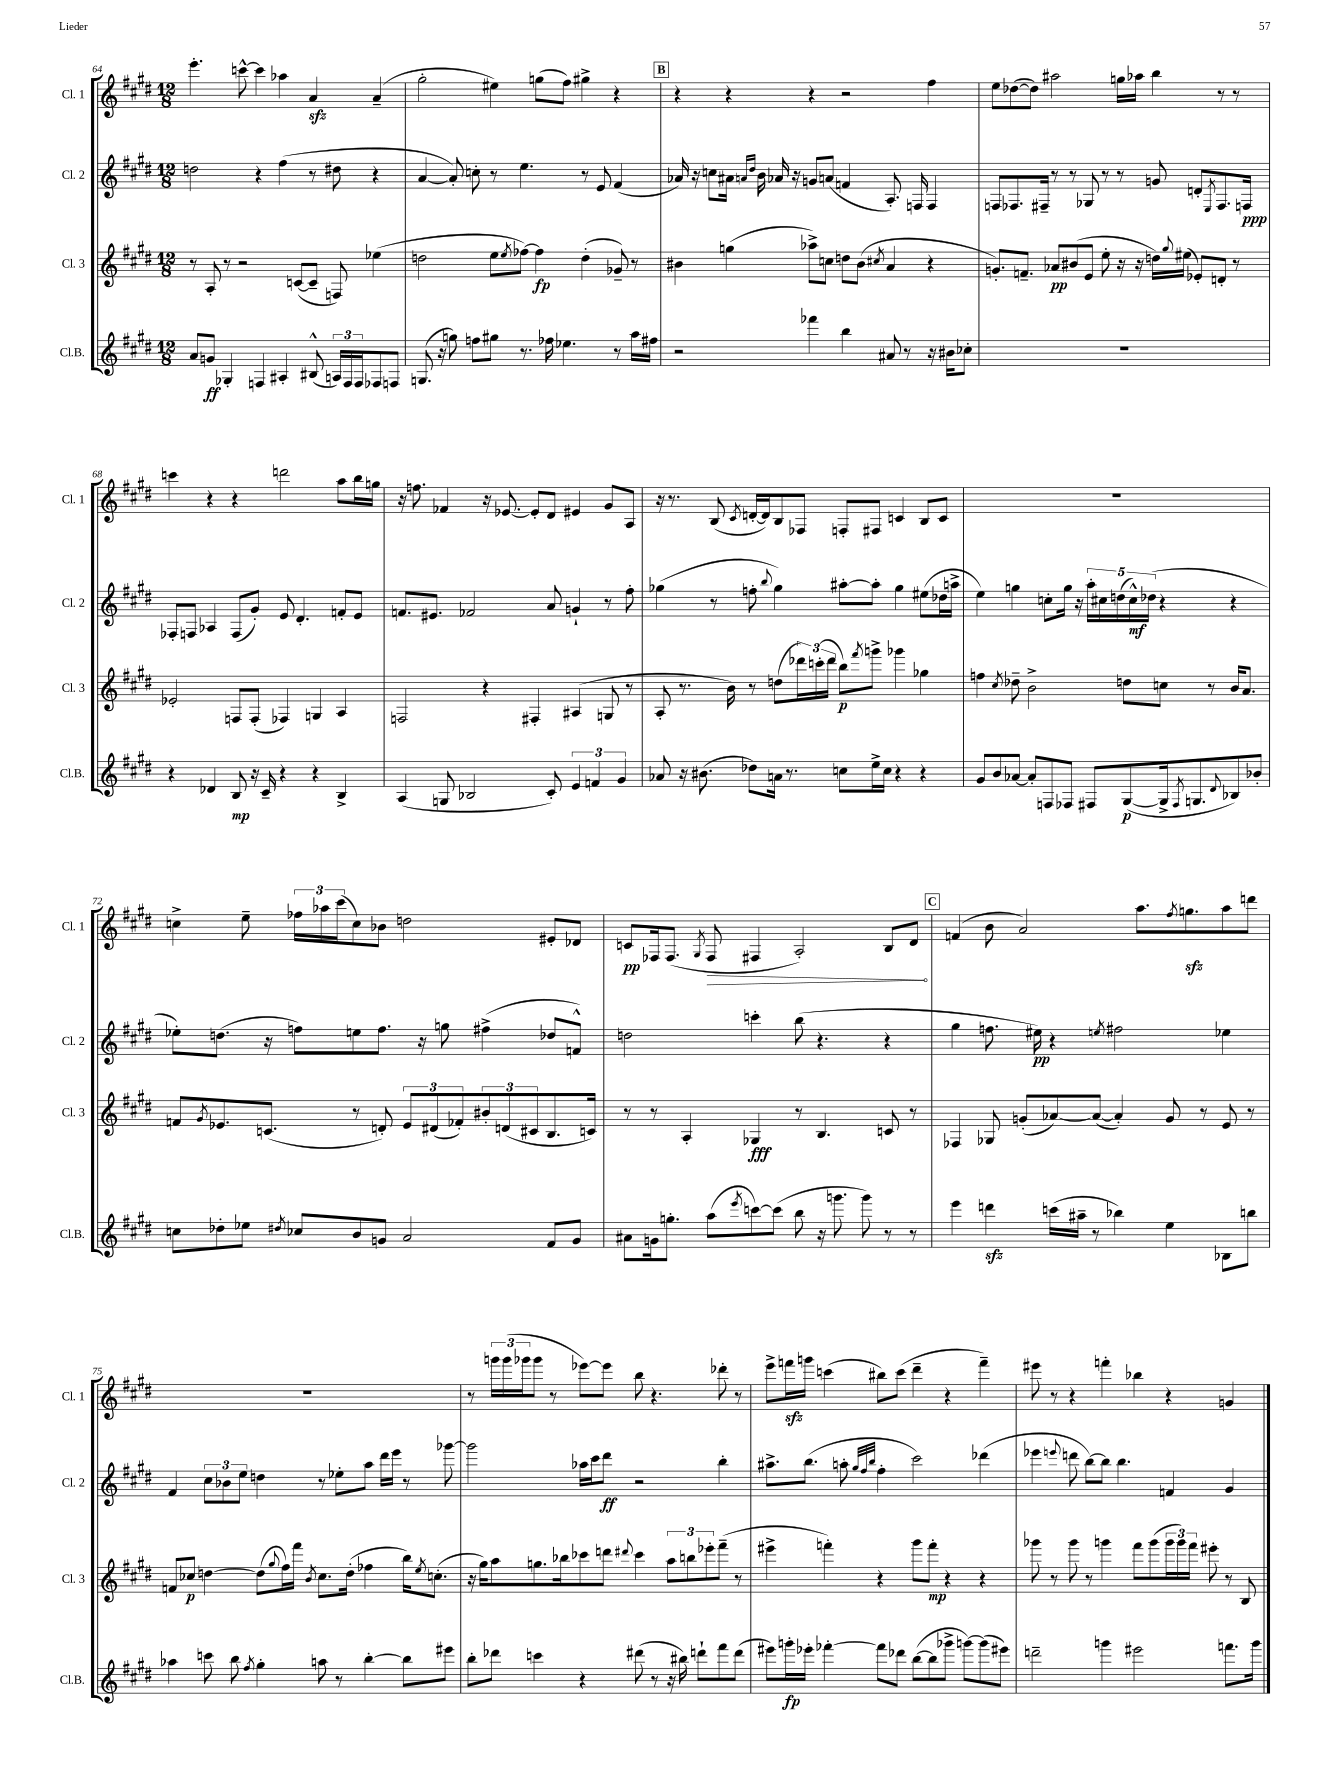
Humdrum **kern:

**kern	**kern	**kern	**kern
*staff4	*staff3	*staff2	*staff1
*clefG2	*clefG2	*clefG2	*clefG2
*k[f#c#g#d#]	*k[f#c#g#d#]	*k[f#c#g#d#]	*k[f#c#g#d#]
*M12/8	*M12/8	*M12/8	*M12/8
8a	8r	2dd	4.eee'
8g	8A'	.	.
4G-'	8r	.	.
.	2r	.	[8ccc^^
4F	.	4r	4ccc]
4A#'	.	(4ff#	4aa-
.	([8c	.	.
(8B#^^	8c~]	8r	4a
24A)	8F)	8dd#	.
24F	.	.	.
24F	.	.	.
8F-	(4ee-	4r	(4a~
8F	.	.	.
=	=	=	=
(8.G	2dd	[4a	2gg#'
16r	.	.	.
8gg)	.	8a'])	.
8ff	.	8cc'	.
8gg#	8ee	8r	4ee#)
.	8qee	.	.
8.r	[8ff-)	4.ee	.
.	4ff-]	.	(8gg
16ff-	.	.	.
4.ee-	.	.	8ff#)
.	(4dd'	8r	4gg#^
.	.	8e	.
8r	8g-~)	(4f#	4r
16aa	8r	.	.
16ff#	.	.	.
=	=	=	=
2r	4b#	16a-)	4r
.	.	16r	.
.	.	8cc	.
.	(4gg	16a#	4r
.	.	16qqa	.
.	.	16qqdd#	.
.	.	16b	.
.	.	16a-	.
.	.	16r	.
4fff-	8aa-^)	8g	4r
.	8cc	(8a	.
4bb	8dd	4f	2r
.	(8b#	.	.
.	8qcc#	.	.
8a#	4a	8.A')	.
8r	.	.	.
.	.	16F	.
16r	4r	4F	4ff#
16b#	.	.	.
8cc-'	.	.	.
=	=	=	=
1.r	8.g')	8F	8ee
.	.	8.F-	([8dd-
.	8.f~	.	.
.	.	.	8dd-])
.	.	16F#~	.
.	8a-	8r	2aa#
.	(8b#	8r	.
.	8e	8G-	.
.	8ee'	8r	.
.	16r	8r	16gg
.	16r	.	16aa-
.	16dd)	8g	4bb
.	8qqgg#	.	.
.	(16ee#	.	.
.	8e-')	8d'	.
.	.	8qE	.
.	8d'	8.F#	8r
.	8r	.	8r
.	.	16F	.
=	=	=	=
4r	2e-'	8F-'	4ccc
.	.	8F	.
4d-	.	4A-	4r
8B	8F	(8F	4r
16r	(8F'	8g#')	.
16c#~	.	.	.
4r	4F-)	8e	2ddd
.	.	4.d#'	.
4r	4G	.	.
4B^	4A	8f'	8aa
.	.	8e	16bb
.	.	.	16gg
=	=	=	=
(4A	2F	8.f	16r
.	.	.	8.ff
.	.	8.e#	.
8G	.	.	4f-
2B-	.	2f-	.
.	4r	.	16r
.	.	.	[8.e-
.	4F#'	.	8e-']
8c#')	.	8a	8d#
6e	(4A#	4g`	4e#
6f	.	.	.
.	8G	8r	8g#
6g#	.	.	.
.	8r	8ff#'	8A
=	=	=	=
8a-	8A'	(4gg-	16r
.	.	.	8.r
16r	8.r	.	.
(8.b#	.	.	.
.	.	8r	(8B
.	16b)	.	.
.	.	.	8qc#
8dd-)	8r	8ff'	[16d'
.	.	.	16d])
.	.	8qqbb	.
16a	(8dd	4gg-)	8B
8.r	.	.	.
.	24ddd-)	.	8F-
.	(24ccc'	.	.
.	24ddd-	.	.
8cc	8bb)	[8aa#'	8F'
.	8qfff#	.	.
16ee^	8ggg^	8aa#']	8F#
16cc	.	.	.
4r	4ggg-	4gg-	4c
4r	4gg-	(8ee#	8B
.	.	16dd-	8c
.	.	16aa^	.
=	=	=	=
8g#	4ff	4ee)	1.r
8b	.	.	.
.	8qcc#	.	.
[8a-	8dd-~	4gg	.
8a-']	2b^	.	.
8F	.	8cc'	.
8F-	.	16gg	.
.	.	16r	.
8F#	.	20aa'	.
.	.	20cc#	.
.	.	(20dd	.
([8G#	8dd	.	.
.	.	20cc#^^)	.
.	.	(20dd-	.
16G#^]	8cc	4r	.
8qF#	.	.	.
8.G	.	.	.
.	8r	.	.
8qqd#	.	.	.
8B-)	16b	4r	.
.	8.a	.	.
8b-'	.	.	.
=	=	=	=
8cc	8f	8ee-')	4cc^
.	8qg#	.	.
8dd-'	8.e-	(8.dd	.
8ee-	.	.	8ee~
.	(8.c	16r	.
8qdd#	.	.	.
8cc-	.	8ff)	24ff-
.	.	.	24aa-
.	.	.	(24ccc#
8b	8r	8ee	8cc)
8g	8d')	8.ff	8b-
2a	12e-	.	2dd
.	.	16r	.
.	(12d#	.	.
.	.	8gg	.
.	12f-')	.	.
.	12b#'	(4ff#^	.
.	(12d	.	.
.	12c#	.	.
8f#	8.B	8dd-	8e#'
8g	.	8f^^)	8d-
.	16c)	.	.
=	=	=	=
8a#	8r	2dd	8c
16g	8r	.	16F-
8.gg'	.	.	(8.F-
.	4A'	.	.
.	.	.	8qG#
(8aa	.	.	8F-
8qeee	.	.	.
[8ccc)	4G-	4ccc'	4F#
(8ccc]	.	.	.
8bb	8r	(8bb	2A')
16r	4.B	4.r	.
8.ggg	.	.	.
8ggg)	.	.	.
8r	8c	4r	8B
8r	8r	.	8d#
=	=	=	=
4eee	4F-	4gg#	(4f
4ddd	8G-	8.ff	8b
.	(8g'	.	2a)
.	.	16ee#)	.
(16ccc	[8a-)	4r	.
16aa#~	.	.	.
8r	(8a-_	.	.
.	.	8qee	.
4bb-)	4a-'])	2ff#	.
.	.	.	8.aa
4ee	8g	.	.
.	.	.	8qff#
.	.	.	8.gg
.	8r	.	.
8B-	8e	4ee-	8aa
8bb	8r	.	8ddd
=	=	=	=
4aa-	8f	4f#	1.r
.	8cc-	.	.
8ccc	[4dd	12cc#	.
.	.	12b-	.
8bb	.	.	.
.	.	12ee	.
8qff#	.	.	.
4gg#'	(8dd]	4dd	.
.	8qqgg#	.	.
.	16ff#)	.	.
.	16fff#	.	.
.	8qb	.	.
8aa	8.cc-	8r	.
8r	.	8ee-'	.
.	(16dd'	.	.
[4bb'	4ff-	8aa	.
.	.	16ddd#	.
.	.	16eee	.
8bb]	16bb)	8r	.
.	8qee	.	.
.	(8.cc'	.	.
8eee#	.	[8ggg-	.
=	=	=	=
8bb'	16r	2ggg-]	8r
.	16gg#)	.	.
8ddd-	8aa	.	24ggg
.	.	.	(24ggg
.	.	.	24ggg-
4ccc	8.gg	.	8ggg-
.	.	.	8r
.	16bb-	.	.
4r	8ccc-	16aa-	[8eee-)
.	.	16ccc#	.
.	8ddd	8ddd#	8eee-]
.	8qqddd#	.	.
(8ddd#	4ccc-	2r	8bb
8r	.	.	4.r
16r	12aa	.	.
16bb#)	.	.	.
.	12bb	.	.
8ddd`	.	.	.
.	12eee-'	.	.
8fff#	(8fff#~	4bb'	8ddd-'
(8ddd	8r	.	8r
=	=	=	=
8eee#)	4eee#^	8.aa#^	8eee^
16ggg'	.	.	16fff
16eee-'	.	(8.bb	16ggg
[4fff-'	4fff')	.	(4ccc
.	.	8aa'	.
.	.	32qqgg#	.
.	.	32qqff#	.
.	.	32qqbb	.
8fff-]	4r	4ff#'	8bb#)
8ddd-	.	.	(8ccc
([8bb	8ggg#	2ccc#)	4ddd#~
8bb]	8fff'	.	.
8ggg-^	4r	.	4r
[8ggg)	.	.	.
(8ggg]	4r	(4ddd-	4fff~)
8eee#)	.	.	.
=	=	=	=
2ddd~	8ggg-	4eee-	8eee#
.	8r	.	8r
.	.	8qqeee	.
.	8ggg-	8ddd	4r
.	8r	[8bb)	.
4ggg	4ggg	8bb]	4fff'
.	.	4.bb	.
2eee#	8fff#	.	4bb-
.	(8ggg	.	.
.	24ggg	4f	4r
.	24ggg)	.	.
.	24fff#	.	.
.	8eee#'	.	.
8.fff	8r	4g#	4g
.	8B	.	.
16ggg	.	.	.
==	==	==	==
*-	*-	*-	*-
